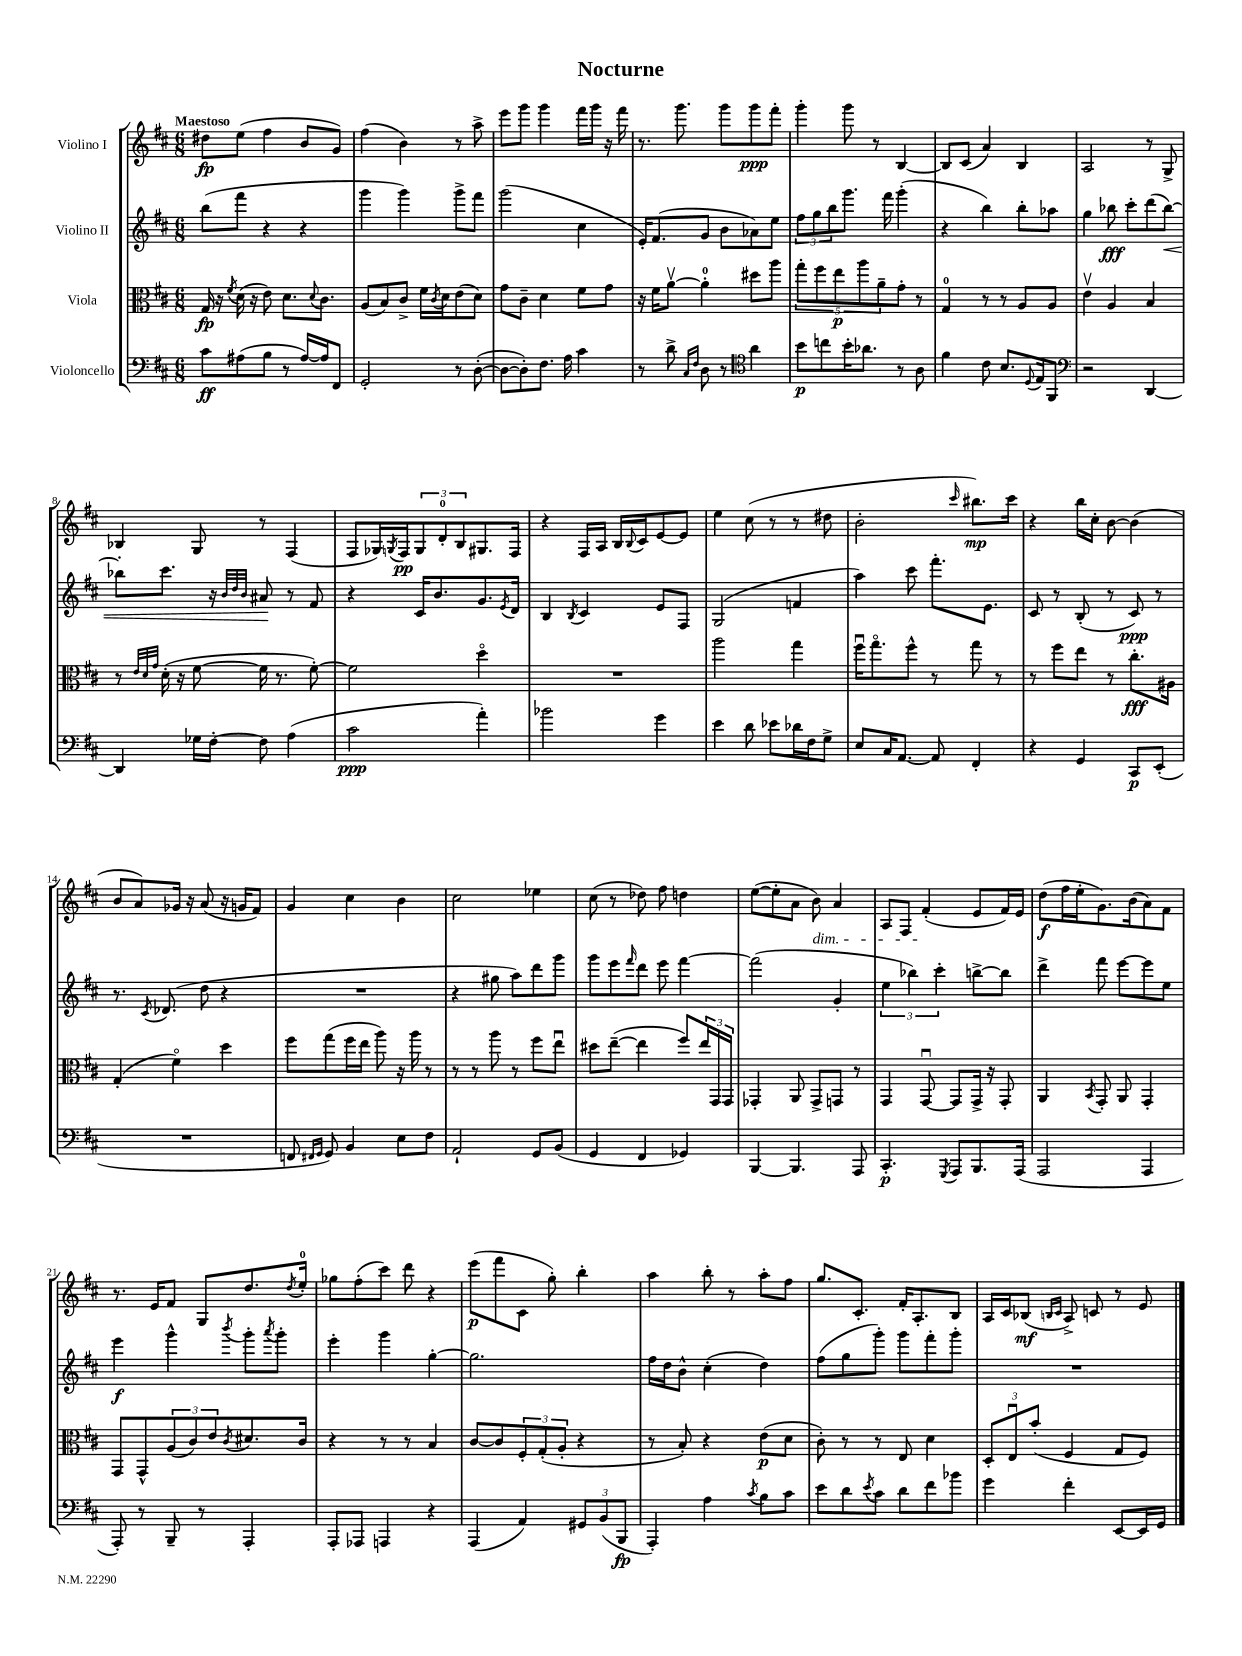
\header { title = "Nocturne" }
<<
\new StaffGroup <<
\new Staff = "s0" \with { instrumentName = "Violino I" } {
    \clef treble \key d \major \numericTimeSignature \time 6/8 \tempo "Maestoso"
    dis''8\fp e''8( fis''4 b'8 g'8) |
    fis''4( b'4) r8 a''8-> |
    e'''8 g'''8 g'''4 fis'''16 g'''16 r16 fis'''16 |
    r8. g'''8. g'''8 g'''8\ppp fis'''8-. |
    g'''4-. g'''8 r8 b4~ |
    b8 cis'8( a'4) b4 |
    a2 r8 g8-> |
    bes4 g8 r8 fis4( |
    fis8 ges16) \acciaccatura { g8 } fis16\pp \tuplet 3/2 { g8 d'8-0-. b8 } gis8. fis16 |
    r4 fis16 a16 b16 \appoggiatura { b8 } cis'16 e'8~ e'8 |
    e''4 cis''8( r8 r8 dis''8 |
    b'2-. \grace { cis'''16 } bis''8.\mp) cis'''16 |
    r4 b''16 cis''16-. b'8~ b'4( |
    b'8 a'8) ges'16 r16 a'8( r16 g'16 fis'8) |
    g'4 cis''4 b'4 |
    cis''2 ees''4 |
    cis''8( r8 des''8) fis''8 d''4 |
    e''8~( e''8-. a'8 b'8\dim) a'4 |
    a8 fis8 fis'4-.\!( e'8 fis'16) e'16 |
    d''8\f( fis''16 e''16-. g'8.) b'16( a'8) fis'8 |
    r8. e'16 fis'8 g8 d''8. \acciaccatura { d''8 } e''16-0-. |
    ges''8 fis''8-.( cis'''8) d'''8 r4 |
    e'''8\p( fis'''8 cis'8 g''8-.) b''4-. |
    a''4 b''8-. r8 a''8-. fis''8 |
    g''8. cis'8.-. fis'16-. a8.-. b8 |
    a16 cis'16 bes8\mf( \grace { b16 cis'16 } a8->) c'8 r8 e'8 \bar "|." |
}
\new Staff = "s1" \with { instrumentName = "Violino II" } {
    \clef treble \key d \major \numericTimeSignature \time 6/8
    b''8( fis'''8 r4 r4 |
    g'''4 g'''4) g'''8-> fis'''8 |
    g'''2( cis''4 |
    e'16-.) fis'8.( g'8 b'8 aes'8) e''8 |
    \tuplet 3/2 { fis''8 g''8 b''8 } g'''8. fis'''16 g'''4-.( |
    r4 b''4) b''8-. aes''8 |
    g''4 bes''8\fff cis'''8-. d'''8( bes''8~\<) |
    bes''8-. cis'''8. r16 \grace { b'32 d''32 b'32 } ais'8\! r8 fis'8 |
    r4 cis'16 b'8. g'8. \acciaccatura { e'8 } d'16 |
    b4 \acciaccatura { b8 } cis'4 e'8 fis8 |
    g2( f'4 |
    a''4) cis'''8 fis'''8.-. e'8. |
    cis'8 r8 b8-.( r8 cis'8\ppp) r8 |
    r8. \acciaccatura { cis'8 } des'8.( d''8 r4 |
    R2. |
    r4 gis''8 a''8) d'''8 g'''8 |
    g'''8 e'''8 \grace { fis'''16 } d'''8 e'''8 fis'''4~ |
    fis'''2( g'4-. |
    \tuplet 3/2 { e''4 bes''4) cis'''4-. } b''8~-> b''8 |
    d'''4-> fis'''8 e'''8~ e'''8 e''8 |
    e'''4\f g'''4-^ \acciaccatura { b'''8 } g'''8-. \acciaccatura { a'''8 } g'''8-. |
    e'''4-. g'''4 g''4~-. |
    g''2. |
    fis''16 d''16 b'8-^ cis''4-.( d''4) |
    fis''8( g''8 g'''8-.) g'''8 fis'''8-. g'''8-. |
    R2. \bar "|." |
}
\new Staff = "s2" \with { instrumentName = "Viola" } {
    \clef alto \key d \major \numericTimeSignature \time 6/8
    g16\fp r16 \acciaccatura { fis'8 } d'16( r16 e'8) d'8. \appoggiatura { d'8 } cis'8. |
    a8( b8) cis'8-> fis'16 \acciaccatura { cis'8 } d'16 e'8( d'8) |
    g'8 cis'8-- d'4 fis'8 g'8 |
    r16 fis'16 a'8~\upbow a'4-0-. dis''8 a''8 |
    \tuplet 5/4 { g''8-. fis''8 e''8\p a''8 a'8-- } g'8-. r8 |
    g4-0 r8 r8 a8 a8 |
    e'4\upbow a4 b4 |
    r8 \grace { e'32 d'32 g'32 } d'16-.( r16 fis'8~ fis'16 r8. fis'8~-.) |
    fis'2 d''4\flageolet |
    R2. |
    a''2 g''4 |
    fis''16\downbow g''8.\flageolet fis''8-^ r8 g''8 r8 |
    r8 fis''8 e''8 r8 cis''8.-.\fff ais16 |
    g4-.( fis'4\flageolet) d''4 |
    fis''8 g''8( fis''16 e''16 a''8) r16 a''16 r8 |
    r8 r8 a''8 r8 fis''8 e''8\downbow |
    dis''8 e''8~--( e''4 fis''8) \tuplet 3/2 { e''16 g,16 g,16 } |
    ges,4-. a,8 ges,8-> g,8 r8 |
    g,4 g,8~\downbow g,8 g,16-> r16 g,8-. |
    a,4 \acciaccatura { b,8 } g,8-. a,8 g,4-. |
    g,8 g,8-^ \tuplet 3/2 { a8( cis'8) e'8 } \acciaccatura { cis'8 } dis'8. cis'16 |
    r4 r8 r8 b4 |
    cis'8~ cis'8 \tuplet 3/2 { fis8-. g8-.( a8-. } r4 |
    r8 b8-.) r4 e'8\p( d'8 |
    cis'8-.) r8 r8 e8 d'4 |
    \tuplet 3/2 { d8-. e8\downbow b'8-.( } fis4 g8 fis8) \bar "|." |
}
\new Staff = "s3" \with { instrumentName = "Violoncello" } {
    \clef bass \key d \major \numericTimeSignature \time 6/8
    cis'8\ff ais8( b8 r8 ais16~) ais16 fis,8 |
    g,2-. r8 d8~-.( |
    d8~ d8-.) fis8. a16 cis'4 |
    r8 d'8-> \grace { cis16 fis16 } d8 r8 \clef tenor a'4 |
    b'8\p c''8 b'16-. aes'8. r8 a8 |
    fis'4 cis'8 b8. \appoggiatura { d8 } e16 fis,8 |
    \clef bass r2 d,4~ |
    d,4 ges16 fis16~-. fis8 a4( |
    cis'2\ppp a'4-.) |
    bes'2 g'4 |
    e'4 d'8 ees'8 des'16 fis16 g8-> |
    e8 cis16 a,8.~ a,8 fis,4-. |
    r4 g,4 cis,8\p e,8-.( |
    R2. |
    f,8 \grace { fis,16 g,16 } g,8) b,4 e8 fis8 |
    a,2-! g,8 b,8( |
    g,4 fis,4 ges,4) |
    b,,4~ b,,4. a,,8 |
    cis,4.-.\p \acciaccatura { g,,8 } a,,8 b,,8. a,,16( |
    a,,2 a,,4 |
    a,,8-.) r8 b,,8-- r8 a,,4-. |
    a,,8-. aes,,8 a,,4 r4 |
    a,,4( a,4) \tuplet 3/2 { gis,8 b,8( b,,8\fp } |
    a,,4-.) a4 \acciaccatura { cis'8 } b8 cis'8 |
    e'8 d'8 \acciaccatura { e'8 } cis'8 d'8 fis'8 bes'8 |
    g'4 fis'4-. e,8~ e,16 g,16 \bar "|." |
}
>>
>>
